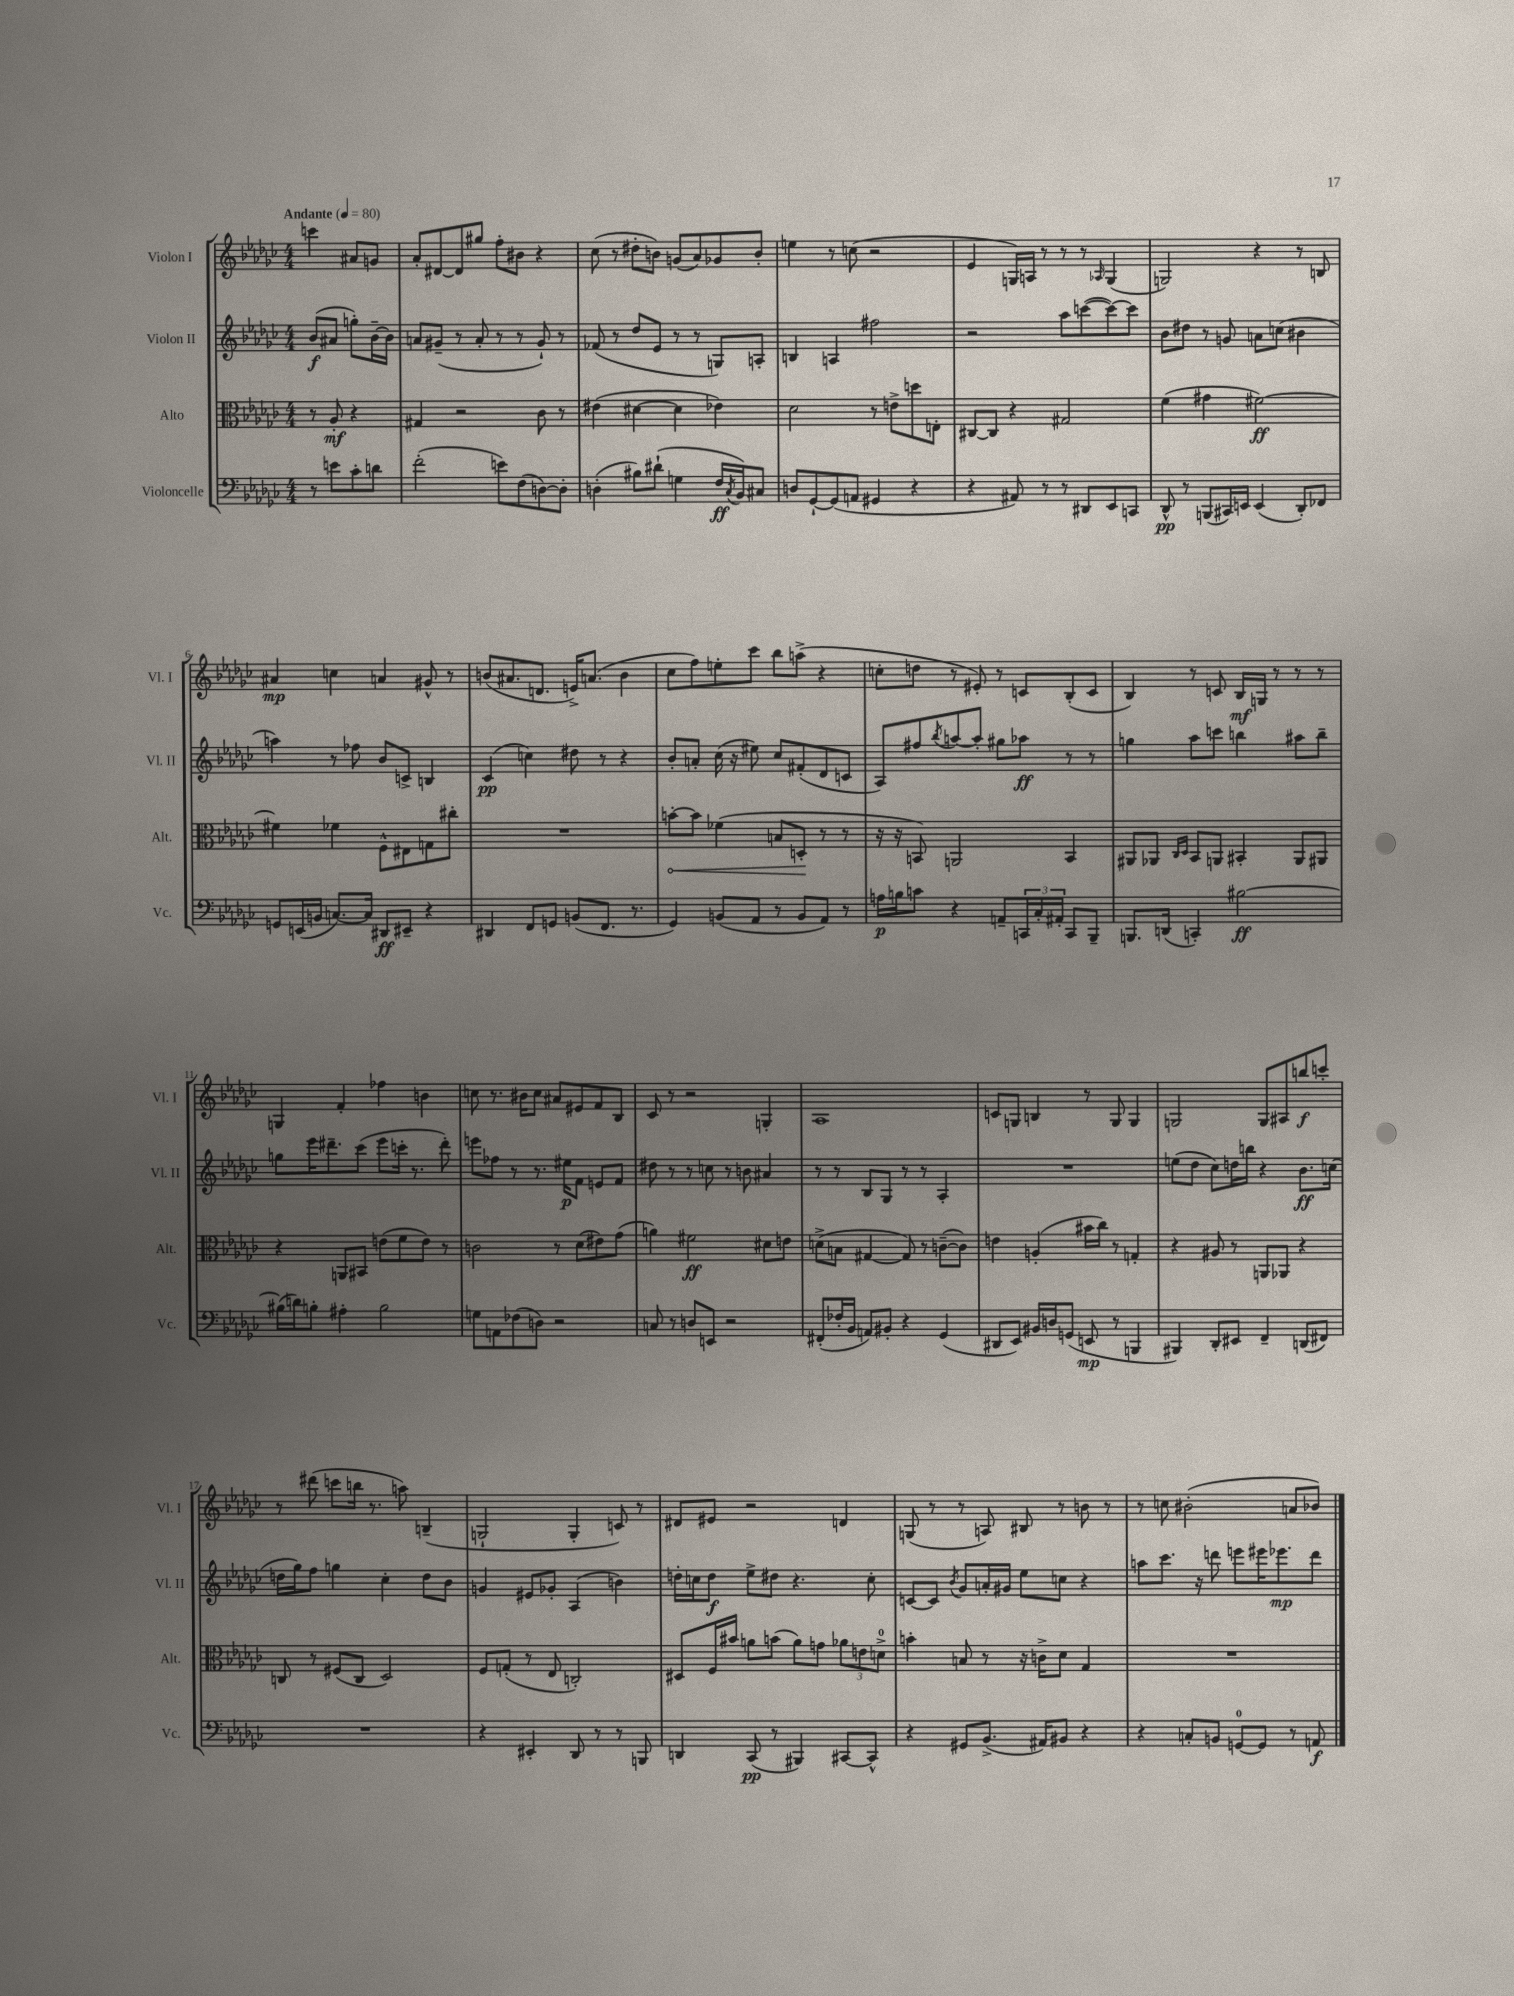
<<
\new StaffGroup <<
\new Staff = "s0" \with { instrumentName = "Violon I" shortInstrumentName = "Vl. I" } {
    \clef treble \key ges \major \numericTimeSignature \time 4/4 \partial 2 \tempo "Andante" 4 = 80
    c'''4 ais'8 g'8 |
    aes'8-. dis'8~ dis'8 gis''8 f''8-. bis'8 r4 |
    ces''8( r8 dis''8-. b'8) g'8( aes'8) ges'8 b'8-. |
    e''4 r8 c''8( r2 |
    ees'4 g16) a16 r8 r8 r8 \grace { aes16 } g4( |
    g2) r4 r8 b8 |
    ais'4\mp c''4 a'4 gis'8-^ r8 |
    b'8( ais'8. d'8. e'16->) a'8.( b'4 |
    ces''8 f''8) e''8-. ces'''8 bes''8 a''8->( r4 |
    c''8-. d''8 r8 eis'8-.) r8 c'8 bes8-.( c'8 |
    bes4) r8 c'8 bes16\mf g16 r8 r8 r8 |
    g4 f'4-. fes''4 b'4 |
    c''8 r8. bis'16 c''8 ais'8 eis'8 f'8 bes8 |
    ces'8 r8 r2 g4-. |
    aes1 |
    c'8 g8 b4 r8 g8 g4 |
    g2 g8 ais8 b''8\f c'''8-. |
    r8 dis'''8( c'''8 b''16 r8. a''8) b4--( |
    g2-! g4-. c'8) r8 |
    dis'8 eis'8 r2 d'4 |
    g8( r8 r8 a8) bis8 r8 b'8 r8 |
    r8 c''8 bis'2-.( a'8 bes'8) \bar "|." |
}
\new Staff = "s1" \with { instrumentName = "Violon II" shortInstrumentName = "Vl. II" } {
    \clef treble \key ges \major \numericTimeSignature \time 4/4 \partial 2
    bes'8\f( ais'8 g''8-.) bes'16~-- bes'16 |
    a'8 gis'8--( r8 a'8-. r8 r8 gis'8-!) r8 |
    fes'8( r8 des''8 ees'8 r8 r8 g8) a8-. |
    b4 a4 fis''2 |
    r2 aes''8 c'''8~( c'''8~) c'''8 |
    bes'8 dis''8 r8 g'8 a'8 c''8( bis'4 |
    a''4) r8 fes''8 bes'8 c'8-> b4 |
    ces'4\pp( c''4) dis''8 r8 r4 |
    bes'8-. a'8-. ces''16( r16 eis''8) ces''8 fis'8-.( des'8 c'8 |
    aes8) fis''8 \acciaccatura { bes''8 } a''8~ a''8-. gis''8 aes''8\ff r8 r8 |
    g''4 aes''8 c'''8 b''4 ais''8 b''8-- |
    g''8 ees'''16 dis'''8.-- ces'''8( ees'''8 c'''16-. r8. dis'''8-.) |
    e'''8 fes''8 r8 r8. eis''16\p f'8 e'8 f'8 |
    dis''8 r8 r8 c''8 r8 b'8 ais'4 |
    r8 r8 bes8 ges8 r8 r8 aes4-. |
    R1 |
    e''8( des''8 ces''8) d''16 b''16 r4 bes'8.\ff c''16( |
    d''16 ges''16) f''8 g''4 ces''4-. d''8 bes'8 |
    g'4 eis'8 ges'8-. aes4( b'4) |
    d''16-. c''16 d''8\f ees''8-> dis''8 r4. c''8-. |
    c'8~ c'8 \acciaccatura { bes'8 } ges'8 a'16-. gis'16 ees''8 c''8 r4 |
    a''8 ces'''8. r16 d'''8 e'''8 eis'''16 ees'''8.\mp d'''8 \bar "|." |
}
\new Staff = "s2" \with { instrumentName = "Alto" shortInstrumentName = "Alt." } {
    \clef alto \key ges \major \numericTimeSignature \time 4/4 \partial 2
    r8 aes8-.\mf r4 |
    gis4 r2 ces'8 r8 |
    eis'4( dis'4~ dis'4 ees'4) |
    des'2 r8 e'8-> d''8 e8-. |
    cis8~ cis8 r4 gis2 |
    f'4( gis'4 fis'2~\ff) |
    fis'4 fes'4 f8-^ eis8 g8 cis''8-. |
    R1 |
    \once \override Hairpin.circled-tip = ##t b'8~-.\< b'8 fes'4( b8 d8-.\! r8 r8 |
    r16 r16 b,8) a,2 b,4 |
    ais,8 aes,8 \grace { ces16 des16 } bes,8 a,8 bis,4-. a,8 ais,8 |
    r4 a,8 bis,8 e'8( f'8 e'8) r8 |
    c'2 r8 des'8( eis'8) ges'8( |
    a'4) fis'2\ff dis'8 e'8 |
    d'8->( b8 gis4~ gis8) r8 c'8~--( c'8) |
    e'4 a4-.( bis'16 ces''16) r8 g4-. |
    r4 ais8 r8 a,8 aes,8 r4 |
    c8 r8 fis8( c8 des2) |
    f8 g8-.( r8 ees8 c2-.) |
    dis8 f16 bis'16 a'8 b'8( a'8) g'8 \tuplet 3/2 { aes'8 e'8 d'8-0-> } |
    b'4-. b8 r8 r16 c'16-> des'8 ges4 |
    R1 \bar "|." |
}
\new Staff = "s3" \with { instrumentName = "Violoncelle" shortInstrumentName = "Vc." } {
    \clef bass \key ges \major \numericTimeSignature \time 4/4 \partial 2
    r8 e'8 ces'8-. d'8 |
    f'2-.( e'8) f8( d8~) d8-. |
    d4-.( bis8) dis'8-!( g4 f16\ff \acciaccatura { ces8 } bes,16) cis8 |
    d8 ges,8~-! ges,8( a,8 gis,4 r4 |
    r4 ais,8) r8 r8 dis,8 ees,8 c,8 |
    des,8-^\pp r8 b,,8( cis,16) e,16 e,4( des,8-.) fes,8 |
    g,8 e,16( b,16 c8.~) c16 dis,8\ff eis,8-- r4 |
    dis,4 f,8 g,8 b,8( f,8. r8. |
    ges,4) b,8( aes,8 r8 b,8 aes,8) r8 |
    a16\p b16 c'8 r4 a,8-- \tuplet 3/2 { c,16 ces16-. ais,16-. } c,8 bes,,8-- |
    b,,8. d,16( c,4-.) bis2~\ff |
    bis16( d'16) b8-. ais4-. b2 |
    g8 a,8 fes8( d8) r2 |
    c8 r8 d8 e,8 r2 |
    fis,8-.( fes16-. bes,16 a,8) bis,8-. r4 ges,4( |
    dis,8 ees,8) bis,16 d16 g,8( e,8\mp r8 b,,4 |
    bis,,4) des,8-. eis,8 f,4-- d,8( fis,8) |
    R1 |
    r4 eis,4-. des,8 r8 r8 b,,8 |
    d,4 ces,8\pp( r8 bis,,4) cis,8~ cis,8-^ |
    r4 gis,8 bes,8.->( ais,16) bis,8 r4 |
    r4 c8-. b,8 g,8-0~ g,8 r8 a,8\f \bar "|." |
}
>>
>>
